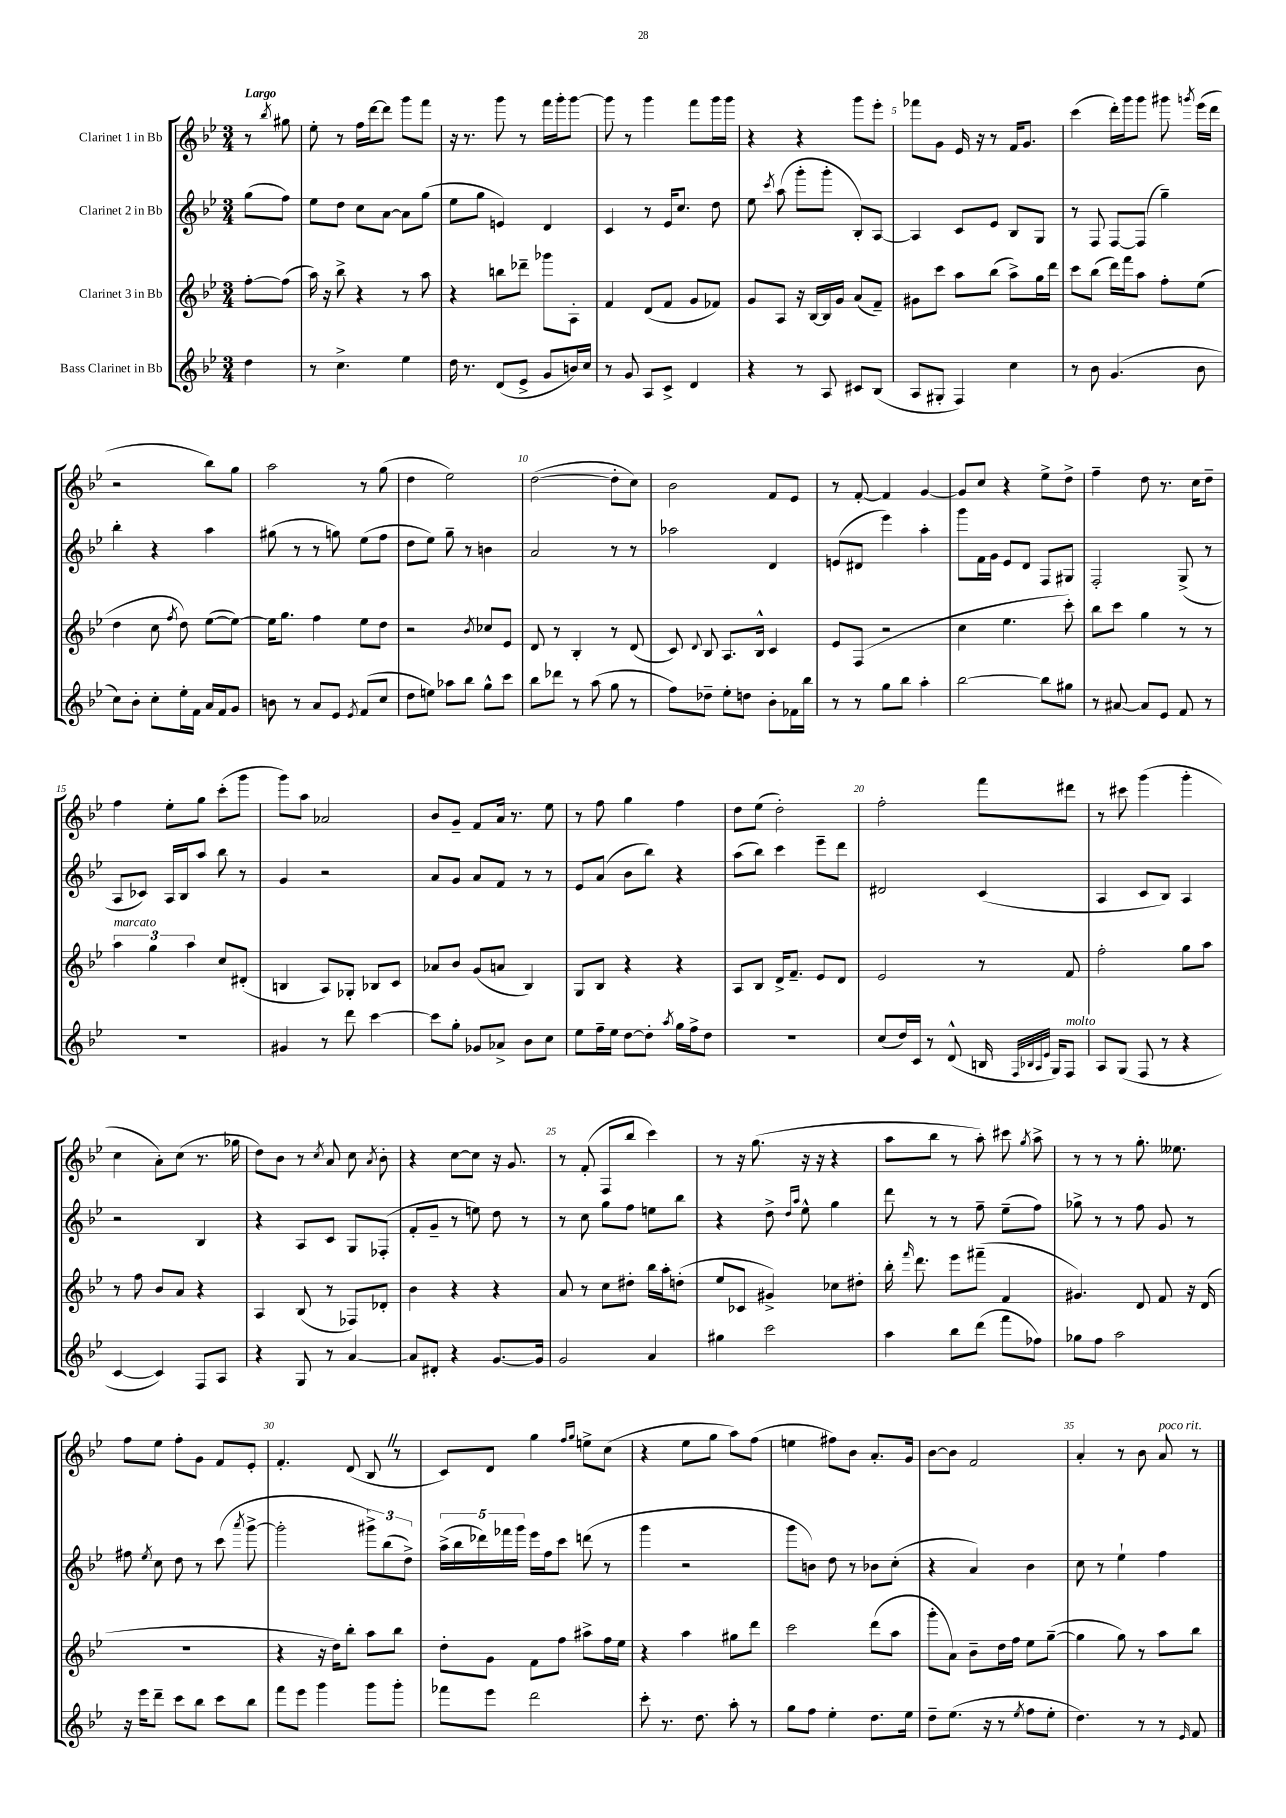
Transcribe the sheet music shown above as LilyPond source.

<<
\new StaffGroup <<
\new Staff = "s0" \with { instrumentName = "Clarinet 1 in Bb" } {
    \clef treble \key bes \major \numericTimeSignature \time 3/4 \partial 4 \tempo "Largo"
    \autoBeamOff r8 \acciaccatura { bes''8 } gis''8 |
    ees''8-. r8 f''16[ d'''16~ d'''8] g'''8[ f'''8] |
    r16 r8. g'''8 r8 f'''16[ g'''16-. g'''8]~ |
    g'''8 r8 g'''4 f'''8[ g'''16 g'''16] |
    r4 r4 g'''8[ ees'''8]-. |
    fes'''8[ g'8] ees'16 r16 r8 f'16[ g'8.] |
    c'''4( d'''16[-.) g'''16 g'''8] gis'''8 \acciaccatura { g'''8 } ees'''16[( d'''16] |
    r2 bes''8[) g''8] |
    a''2 r8 g''8( |
    d''4 ees''2) |
    d''2~( d''8[-. c''8]) |
    bes'2 f'8[ ees'8] |
    r8 f'8~-. f'4 g'4~ |
    g'8[ c''8] r4 ees''8[-> d''8]-> |
    f''4-- d''8 r8. c''16[ d''8]-- |
    f''4 ees''8[-. g''8] c'''8[-.( g'''8] |
    g'''8[) a''8] aes'2 |
    bes'8[ g'8]-- f'8[ a'16] r8. ees''8 |
    r8 f''8 g''4 f''4 |
    d''8[ ees''8]( d''2-.) |
    f''2-. f'''8[ dis'''8] |
    r8 cis'''8 g'''4( g'''4-. |
    c''4 a'8[-.) c''8]( r8. ges''16 |
    d''8[) bes'8] r8 \acciaccatura { c''8 } a'8 c''8 \acciaccatura { a'8 } bes'8-. |
    r4 c''8[~ c''8] r16 g'8. |
    r8 f'8-.( f8[ bes''8] c'''4) |
    r8 r16 g''8.( r16 r16 r4 |
    a''8[ bes''8] r8 a''8-.) cis'''8 \acciaccatura { g''8 } a''8-> |
    r8 r8 r8 g''8.-. eeses''8. |
    f''8[ ees''8] f''8[-. g'8] f'8[ ees'8]-. |
    f'4.-. d'8( bes8 \once \override BreathingSign.text = \markup { \musicglyph "scripts.caesura.straight" } \breathe r8 |
    c'8[) d'8] g''4 \grace { f''16[ g''16] } e''8[-> c''8]( |
    r4 ees''8[ g''8] a''8[) f''8]( |
    e''4 fis''8[) bes'8] a'8.[-. g'16] |
    bes'8[~ bes'8] f'2 |
    a'4-. r8 bes'8 a'8^\markup { \italic "poco rit." } r8 \bar "|." |
}
\new Staff = "s1" \with { instrumentName = "Clarinet 2 in Bb" } {
    \clef treble \key bes \major \numericTimeSignature \time 3/4 \partial 4
    \autoBeamOff g''8[( f''8]) |
    ees''8[ d''8] c''8[ a'8]~ a'8[ g''8]( |
    ees''8[ g''8] e'4) d'4 |
    c'4 r8 ees'16[ c''8.] d''8 |
    ees''8 \acciaccatura { c'''8 } a''8( g'''8[-. g'''8]-. bes8[-.) a8]~ |
    a4 c'8[ ees'8] bes8[ g8] |
    r8 f8 f8[~ f8]( g''4--) |
    bes''4-. r4 a''4 |
    gis''8( r8 r8 g''8) ees''8[( f''8] |
    d''8[ ees''8]) g''8-- r8 b'4 |
    a'2 r8 r8 |
    aes''2 d'4 |
    e'8[( dis'8] ees'''4) a''4-. |
    g'''8[ f'16 g'16] ees'8[ d'8] f8[ gis8] |
    f2-. g8->( r8 |
    a8[ ces'8]) a16[ bes16 a''8] bes''8 r8 |
    g'4 r2 |
    a'8[ g'8] a'8[ f'8] r8 r8 |
    ees'8[ a'8]( bes'8[ bes''8]) r4 |
    a''8[( bes''8]) c'''4 ees'''8[-- d'''8] |
    dis'2 c'4( |
    a4 c'8[ bes8]) a4 |
    r2 bes4 |
    r4 a8[ c'8] g8[ fes8]-.( |
    f'8[-. g'8]-- r8 e''8) d''8 r8 |
    r8 c''8 g''8[ f''8] e''8[ bes''8] |
    r4 d''8-> \grace { d''16[ a''16] } ees''8-^ g''4 |
    d'''8 r8 r8 f''8-- ees''8[--( f''8]) |
    ges''8-> r8 r8 f''8 g'8 r8 |
    fis''8 \acciaccatura { ees''8 } c''8 d''8 r8 c'''8( \acciaccatura { a'''8 } g'''8~-> |
    g'''2-. \tuplet 3/2 { gis'''8[->) bes''8( d''8]->) } |
    \tuplet 5/4 { a''16[->( bes''16 des'''16) fes'''16 g'''16] } ees'''16[ f''16 c'''8] d'''8( r8 |
    g'''4 r2 |
    g'''8[ b'8]) d''8 r8 bes'8[ c''8]-.( |
    r4 a'4) bes'4 |
    c''8 r8 ees''4-! f''4 \bar "|." |
}
\new Staff = "s2" \with { instrumentName = "Clarinet 3 in Bb" } {
    \clef treble \key bes \major \numericTimeSignature \time 3/4 \partial 4
    \autoBeamOff f''8[~-. f''8]( |
    a''16) r16 bes''8-> r4 r8 a''8 |
    r4 b''8[ des'''8]-- ges'''8[ a8]-. |
    f'4 d'8[( f'8] g'8[ fes'8]) |
    g'8[ a8] r16 bes16[~ bes16 g'16] a'8[( f'8]--) |
    gis'8[ c'''8] a''8[ bes''8]( a''8[->) g''16 d'''16] |
    c'''8[ bes''8]( d'''16[) f'''16 a''8] f''8[-. ees''8]( |
    d''4 c''8 \acciaccatura { f''8 } d''8) ees''8[~( ees''8]~) |
    ees''16[ g''8.] f''4 ees''8[ d''8] |
    r2 \acciaccatura { bes'8 } ces''8[ ees'8] |
    d'8 r8 bes4-. r8 d'8( |
    c'8) \appoggiatura { d'8 } bes8 a8.[ bes16]-^ c'4 |
    ees'8[ f8]( r2 |
    c''4 ees''4. c'''8-.) |
    bes''8[ c'''8] g''4 r8 r8 |
    \tuplet 3/2 { a''4^\markup { \italic "marcato" } g''4 a''4 } c''8[ dis'8]-.( |
    b4 a8[) ges8]-. bes8[ c'8] |
    aes'8[ bes'8] g'8[( a'8] bes4) |
    g8[ bes8] r4 r4 |
    a8[ bes8] d'16[-> f'8.]-- ees'8[ d'8] |
    ees'2 r8 f'8 |
    f''2-. g''8[ a''8] |
    r8 f''8 bes'8[ a'8] r4 |
    a4 bes8( r8 fes8[) des'8]-. |
    bes'4 r4 r4 |
    a'8 r8 c''8[ dis''8]-. bes''16[ a''16-. d''8]-.( |
    ees''8[ ces'8] gis'4->) ces''8[ dis''8]-. |
    bes''16-. \grace { f'''16 } d'''8. ees'''8[ fis'''8]--( f'4 |
    gis'4.) d'8 f'8 r16 d'16( |
    R2. |
    r4 r16 d''16[) bes''8]-. a''8[ bes''8] |
    d''8[-. g'8] f'8[ f''8] ais''8[-> f''16 ees''16] |
    r4 a''4 gis''8[ d'''8] |
    c'''2 d'''8[( a''8] |
    g'''8[-. a'8]) bes'8[-- d''16 f''16] ees''8[ g''8]~--( |
    g''4 g''8) r8 a''8[ bes''8] \bar "|." |
}
\new Staff = "s3" \with { instrumentName = "Bass Clarinet in Bb" } {
    \clef treble \key bes \major \numericTimeSignature \time 3/4 \partial 4
    \autoBeamOff d''4 |
    r8 c''4.-> ees''4 |
    d''16 r8. d'8[( ees'8]-> g'8[ b'16) c''16] |
    r8 g'8 a8[ c'8]-> d'4 |
    r4 r8 a8 cis'8[ bes8]( |
    a8[ gis8]-. f4) c''4 |
    r8 bes'8 g'4.( bes'8 |
    c''8[) bes'8]-. c''8[-. ees''16-. f'16] a'16[ f'16 g'8] |
    b'8 r8 a'8[ ees'8] \acciaccatura { ees'8 } f'8[( c''8] |
    d''8[ e''8]) aes''8[ bes''8] g''8[-^ c'''8] |
    bes''8[ des'''8] r8 a''8( g''8 r8 |
    f''8[) des''8]-- ees''8[-. d''8] bes'8[-. fes'16 bes''16] |
    r8 r8 g''8[ bes''8] a''4-. |
    bes''2~ bes''8[ gis''8] |
    r8 ais'8~ ais'8[ ees'8] f'8 r8 |
    R2. |
    gis'4 r8 d'''8 c'''4~ |
    c'''8[ g''8]-. ges'8[ aes'8]-> bes'8[ c''8] |
    ees''8[ f''16-- ees''16] d''8[~ d''8]-. \acciaccatura { a''8 } g''16[ f''16-> d''8] |
    R2. |
    c''8[( d''16) c'16] r8 d'8-^( b16 \grace { f32[ bes32 a32 ees'32] } g16[) f8]^\markup { \italic "molto" } |
    a8[ g8]( f8 r8 r4 |
    c'4~ c'4) f8[ a8] |
    r4 g8 r8 a'4~ |
    a'8[ dis'8]-. r4 g'8.[~ g'16] |
    g'2 a'4 |
    gis''4 c'''2 |
    a''4 bes''8[ d'''8]( f'''8[ fes''8]) |
    ges''8[ f''8] a''2 |
    r16 ees'''16[ d'''8]-- c'''8[ bes''8] c'''8[ bes''8] |
    f'''8[ ees'''8] g'''4 g'''8[ g'''8]-. |
    fes'''8[ ees'''8] d'''2 |
    c'''8-. r8. d''8. a''8-. r8 |
    g''8[ f''8] ees''4-. d''8.[ ees''16] |
    d''8[-- ees''8.]( r16 r8 \acciaccatura { ees''8 } f''8[ ees''8]-. |
    d''4.) r8 r8 \grace { ees'16 } f'8 \bar "|." |
}
>>
>>
\layout { \context { \Score \override BarNumber.break-visibility = ##(#f #t #t) barNumberVisibility = #(every-nth-bar-number-visible 5) } }
